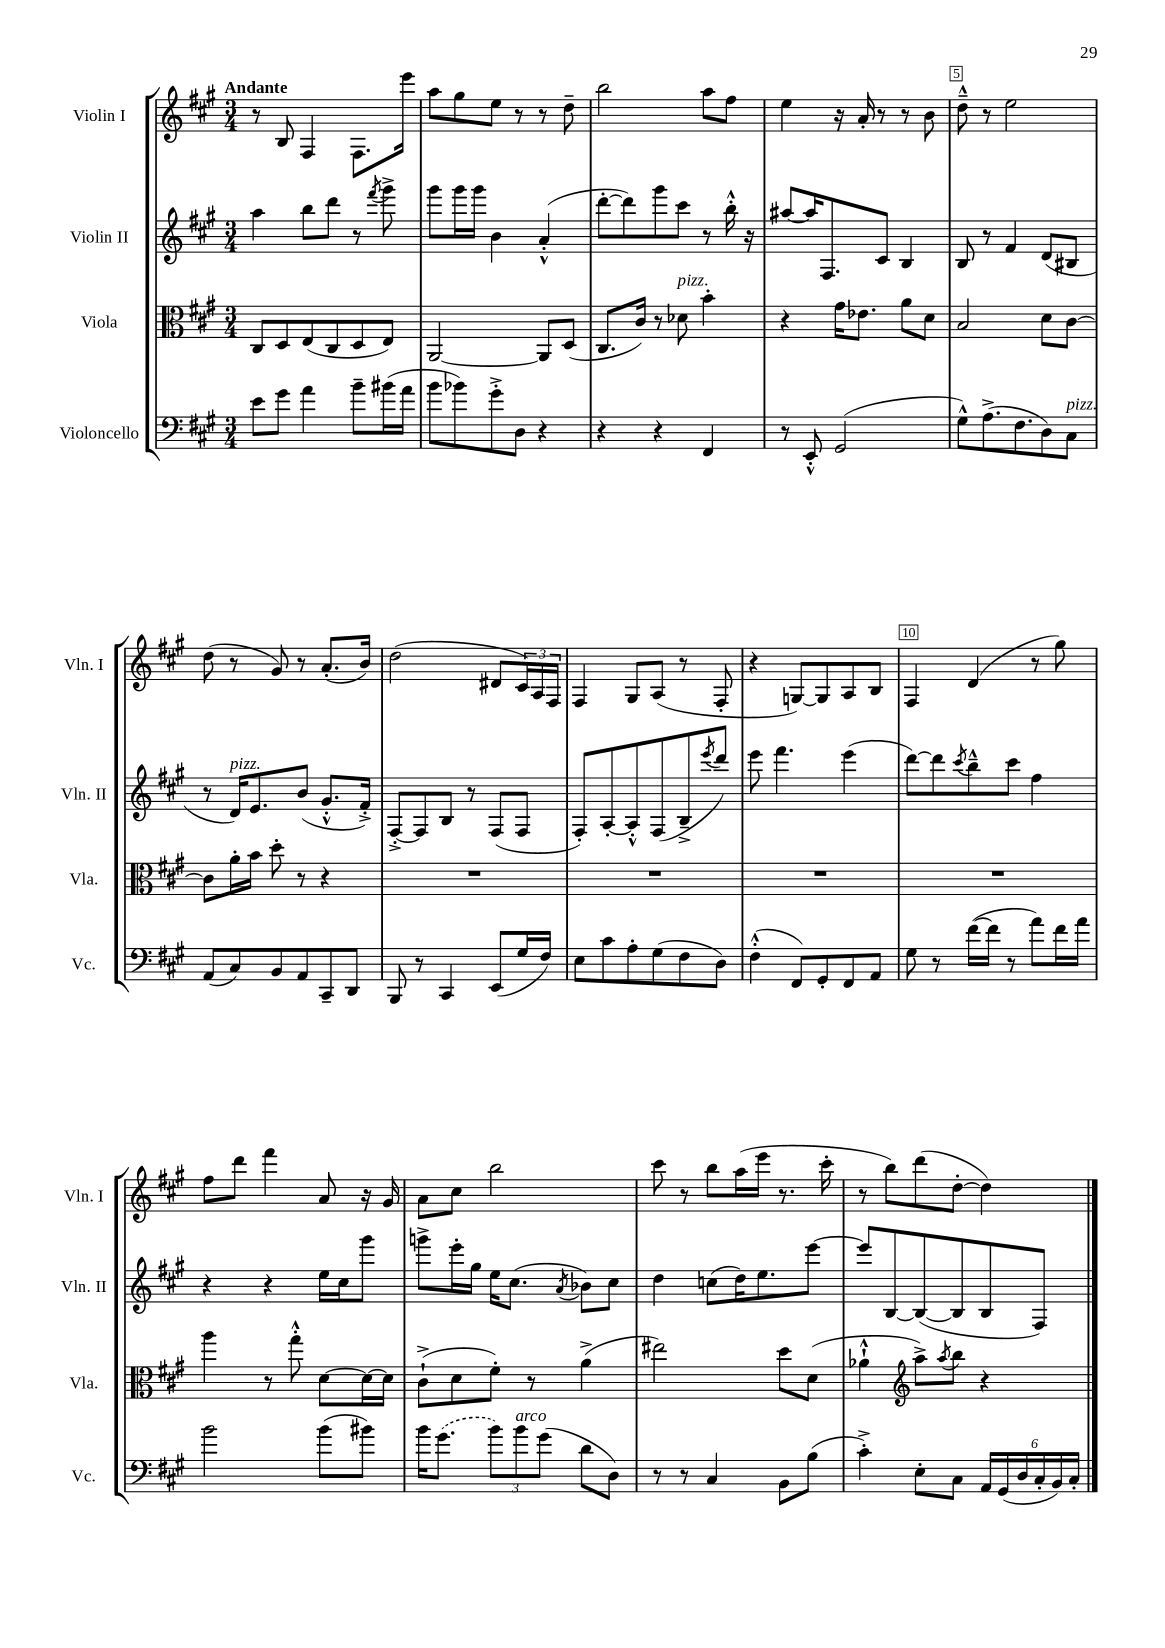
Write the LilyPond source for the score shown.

<<
\new StaffGroup <<
\new Staff = "s0" \with { instrumentName = "Violin I" shortInstrumentName = "Vln. I" } {
    \clef treble \key a \major \numericTimeSignature \time 3/4 \tempo "Andante"
    r8 b8 fis4 fis8. e'''16 |
    a''8 gis''8 e''8 r8 r8 d''8-- |
    b''2 a''8 fis''8 |
    e''4 r16 a'16-. r8 r8 b'8 |
    d''8---^ r8 e''2 |
    d''8( r8 gis'8) r8 a'8.-.( b'16) |
    d''2( dis'8 \tuplet 3/2 { cis'16) a16 fis16 } |
    fis4 gis8 a8( r8 fis8-. |
    r4 g8~) g8 a8 b8 |
    fis4 d'4( r8 gis''8) |
    fis''8 d'''8 fis'''4 a'8 r16 gis'16 |
    a'8 cis''8 b''2 |
    cis'''8 r8 b''8 a''16( e'''16 r8. cis'''16-. |
    r8 b''8) d'''8( d''8~-. d''4) \bar "|." |
}
\new Staff = "s1" \with { instrumentName = "Violin II" shortInstrumentName = "Vln. II" } {
    \clef treble \key a \major \numericTimeSignature \time 3/4
    a''4 b''8 d'''8 r8 \acciaccatura { fis'''8 } gis'''8-> |
    gis'''8 gis'''16 gis'''16 b'4 a'4-.-^( |
    d'''8~-. d'''8) gis'''8 cis'''8 r8 b''16-.-^ r16 |
    ais''8~ ais''16 fis8. cis'8 b4 |
    b8 r8 fis'4 d'8( bis8 |
    r8 d'16^\markup { \italic "pizz." }) e'8. b'8( gis'8.-.-^ fis'16-.->) |
    fis8~-.-> fis8 b8 r8 fis8( fis8 |
    fis8-.) a8~-. a8-.-^ fis8( b8---> \acciaccatura { e'''8 } d'''8) |
    e'''8 fis'''4. e'''4( |
    d'''8~) d'''8 \acciaccatura { cis'''8 } b''8---^ cis'''8 fis''4 |
    r4 r4 e''16 cis''16 gis'''8 |
    g'''8-> e'''16-. gis''16 e''16 cis''8.( \acciaccatura { a'8 } bes'8) cis''8 |
    d''4 c''8( d''16) e''8. e'''8~ |
    e'''8 b8~ b8~( b8 b8 fis8) \bar "|." |
}
\new Staff = "s2" \with { instrumentName = "Viola" shortInstrumentName = "Vla." } {
    \clef alto \key a \major \numericTimeSignature \time 3/4
    cis8 d8 e8( cis8 d8 e8) |
    a,2~ a,8 d8( |
    cis8. cis'16) r8 des'8^\markup { \italic "pizz." } b'4-. |
    r4 gis'16 ees'8. a'8 d'8 |
    b2 d'8 cis'8~ |
    cis'8 a'16-. b'16 d''8-. r8 r4 |
    R2. |
    R2. |
    R2. |
    R2. |
    a''4 r8 gis''8-.-^ d'8~ d'16~ d'16 |
    cis'8-!->( d'8 fis'8-.) r8 a'4->( |
    eis''2) d''8 d'8( |
    aes'4-!-^ \clef treble a''8->) \acciaccatura { a''8 } b''8 r4 \bar "|." |
}
\new Staff = "s3" \with { instrumentName = "Violoncello" shortInstrumentName = "Vc." } {
    \clef bass \key a \major \numericTimeSignature \time 3/4
    e'8 gis'8 a'4 b'8-- bis'16( a'16 |
    b'8 bes'8) gis'8-.-> d8 r4 |
    r4 r4 fis,4 |
    r8 e,8-.-^ gis,2( |
    gis8-^) a8.->( fis8. d8) cis8^\markup { \italic "pizz." } |
    a,8( cis8) b,8 a,8 cis,8-- d,8 |
    b,,8 r8 cis,4 e,8( gis16 fis16) |
    e8 cis'8 a8-. gis8( fis8 d8) |
    fis4-.-^( fis,8) gis,8-. fis,8 a,8 |
    gis8 r8 fis'16~( fis'16 r8 a'8) fis'16 a'16 |
    b'2 b'8( bis'8) |
    b'16 \once \slurDashed gis'8.( \tuplet 3/2 { b'8) b'8^\markup { \italic "arco" } gis'8( } d'8 d8) |
    r8 r8 cis4 b,8 b8( |
    cis'4-.->) e8-. cis8 \tuplet 6/4 { a,16 gis,16( d16 cis16-. b,16) cis16-. } \bar "|." |
}
>>
>>
\layout { \context { \Score \override BarNumber.break-visibility = ##(#f #t #t) barNumberVisibility = #(every-nth-bar-number-visible 5) \override BarNumber.stencil = #(make-stencil-boxer 0.1 0.3 ly:text-interface::print) } }
